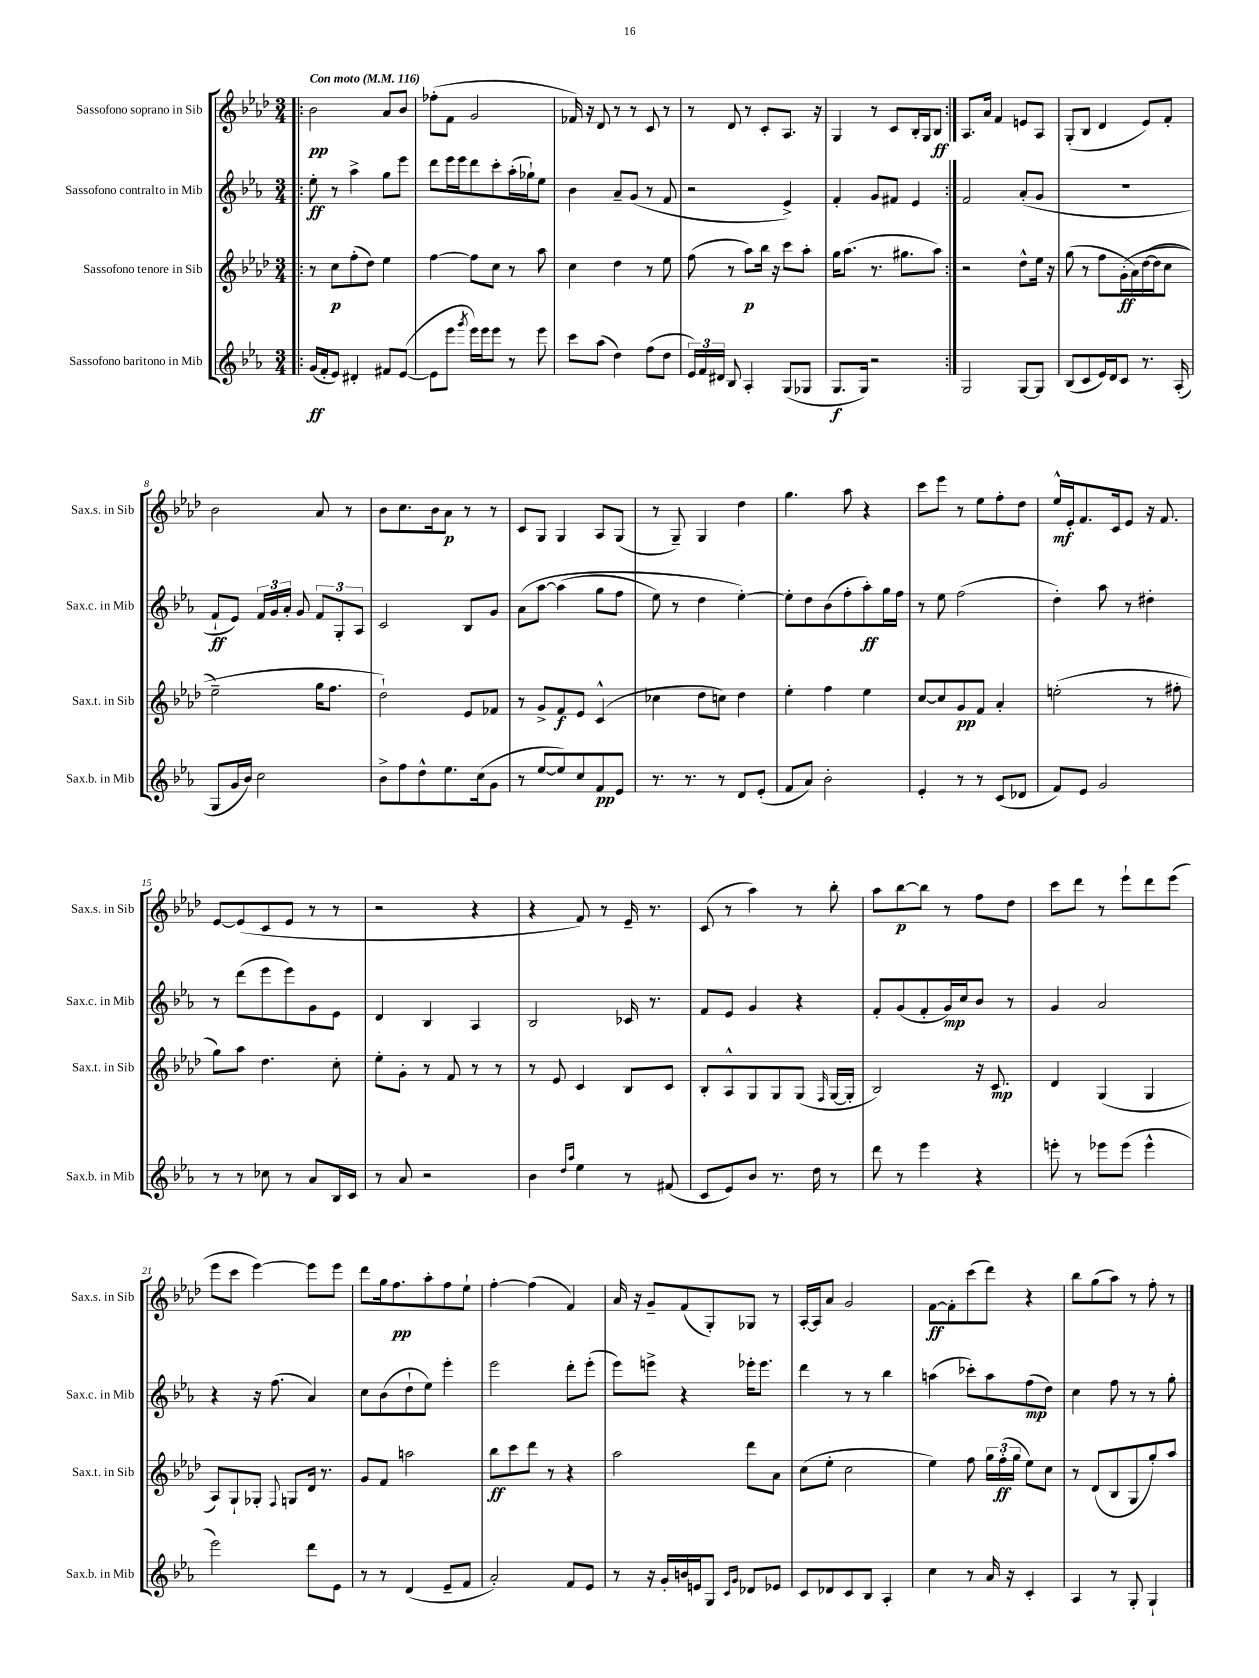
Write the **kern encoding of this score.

**kern	**dynam	**kern	**dynam	**kern	**dynam	**kern	**dynam
*part4	*part4	*part3	*part3	*part2	*part2	*part1	*part1
*staff4	*staff4	*staff3	*staff3	*staff2	*staff2	*staff1	*staff1
*I"Sassofono baritono in Mib	*	*I"Sassofono tenore in Sib	*	*I"Sassofono contralto in Mib	*	*I"Sassofono soprano in Sib	*
*I'Sax.b. in Mib	*	*I'Sax.t. in Sib	*	*I'Sax.c. in Mib	*	*I'Sax.s. in Sib	*
*clefG2	*	*clefG2	*	*clefG2	*	*clefG2	*
*k[b-e-a-]	*	*k[b-e-a-d-]	*	*k[b-e-a-]	*	*k[b-e-a-d-]	*
*M3/4	*	*M3/4	*	*M3/4	*	*M3/4	*
*MM116	*	*MM116	*	*MM116	*	*MM116	*
=1!|:	=1!|:	=1!|:	=1!|:	=1!|:	=1!|:	=1!|:	=1!|:
!	!	!	!	!	!	!LO:TX:a:B:t=Con moto	!
(16g/LL	ff	8r	.	8ee-'\	ff	2b-\	pp
16f'/J	.	.	.	.	.	.	.
8e-/J)	.	8cc\L	p	8r	.	.	.
4d#X'/	.	(8ff'\	.	4aa-^\	.	.	.
.	.	8dd-\J)	.	.	.	.	.
8f#X/L	.	4ee-\	.	8gg\L	.	8a-/L	.
([8e-/J	.	.	.	8eee-\J	.	8b-/J	.
=2	=2	=2	=2	=2	=2	=2	=2
8e-\L]	.	[4ff\	.	8ddd\L	.	(8ff-X'\L	.
8eee-\J	.	.	.	16eee-\L	.	8f\J	.
.	.	.	.	16eee-\J	.	.	.
8qggg/	.	.	.	.	.	.	.
16eee-\LL)	.	8ff\L]	.	8ddd\	.	2g/	.
16eee-\J	.	.	.	.	.	.	.
8eee-\J	.	8cc\J	.	8ccc'\	.	.	.
8r	.	8r	.	(16aa-'\L	.	.	.
.	.	.	.	16gg-X`\J)	.	.	.
8eee-\	.	8aa-\	.	8ee-\J	.	.	.
=3	=3	=3	=3	=3	=3	=3	=3
8ccc\L	.	4cc\	.	4b-\	.	16f-X/)	.
.	.	.	.	.	.	16r	.
(8aa-\J	.	.	.	.	.	8d-/	.
4dd\)	.	4dd-\	.	8a-~/L	.	8r	.
.	.	.	.	(8g/J	.	8r	.
(8ff\L	.	8r	.	8r	.	8c/	.
8dd\J	.	8ee-\	.	8f/	.	8r	.
=4	=4	=4	=4	=4	=4	=4	=4
24e-/LL)	.	(8ff\	.	2r	.	8r	.
24f/	.	.	.	.	.	.	.
24d#X/JJ	.	.	.	.	.	.	.
8B-/	.	8r	.	.	.	8d-/	.
4A-'/	.	8aa-\L)	p	.	.	8r	.
.	.	16bb-\Jk	.	.	.	8c'/L	.
.	.	16r	.	.	.	.	.
(8G/L	.	8ccc\L	.	4e-^/)	.	8.A-/J	.
8G-X/J	.	8aa-'\J	.	.	.	.	.
.	.	.	.	.	.	16r	.
=5	=5	=5	=5	=5	=5	=5	=5
8.G/L	f	16gg\KL	.	4f'/	.	4G/	.
.	.	(8.aa-\J	.	.	.	.	.
16G/Jk)	.	.	.	.	.	.	.
2r	.	8.r	.	8g/L	.	8r	.
.	.	.	.	8f#X/J	.	8c/L	.
.	.	8.gg#X\L	.	.	.	.	.
.	.	.	.	4e-/	.	16B-'/L	.
.	.	.	.	.	.	16G/J	.
.	.	8aa-\J)	.	.	.	8B-/J	ff
=6:|!	=6:|!	=6:|!	=6:|!	=6:|!	=6:|!	=6:|!	=6:|!
2G/	.	2r	.	2f/	.	8.A-/L	.
.	.	.	.	.	.	16a-/Jk	.
.	.	.	.	.	.	4f/	.
[8G/L	.	8dd-^^\L	.	(8a-'/L	.	8en/L	.
8G/J]	.	16ee-\Jk	.	8g/J	.	8A-/J	.
.	.	16r	.	.	.	.	.
=7	=7	=7	=7	=7	=7	=7	=7
(8B-/L	.	(8gg\	.	2.r	.	(8G'/L	.
8c/	.	8r	.	.	.	8B-/J	.
16e-/L)	.	8ff\L	.	.	.	4d-/	.
16d/J	.	.	.	.	.	.	.
8c/J	.	(16g'\L	ff	.	.	.	.
.	.	16a-\)	.	.	.	.	.
8.r	.	([16dd-\	.	.	.	8e-/L)	.
.	.	16dd-\J]	.	.	.	.	.
.	.	8cc\J	.	.	.	8f'/J	.
(16A-'/	.	.	.	.	.	.	.
!!LO:LB:g=z
=8	=8	=8	=8	=8	=8	=8	=8
8G/L	.	2ee-~\)	.	8f`/L	ff	2b-\	.
16g/L	.	.	.	8e-/J)	.	.	.
16b-/JJ)	.	.	.	.	.	.	.
2cc\	.	.	.	24f/LL	.	.	.
.	.	.	.	24g/	.	.	.
.	.	.	.	24a-'/JJ	.	.	.
.	.	.	.	8g/	.	.	.
.	.	16gg\KL	.	12f/L	.	8a-/	.
.	.	8.ff\J	.	.	.	.	.
.	.	.	.	12G'/	.	.	.
.	.	.	.	.	.	8r	.
.	.	.	.	12A-/J	.	.	.
=9	=9	=9	=9	=9	=9	=9	=9
8b-^\L	.	2dd-`\)	.	2c/	.	8b-\L	.
8ff\	.	.	.	.	.	8.cc\	.
8dd^^\	.	.	.	.	.	.	.
.	.	.	.	.	.	16b-\k	.
8.ee-\	.	.	.	.	.	8a-\J	p
.	.	8e-/L	.	8B-/L	.	8r	.
(16cc\k	.	.	.	.	.	.	.
8g\J	.	8f-X/J	.	8g/J	.	8r	.
=10	=10	=10	=10	=10	=10	=10	=10
8r	.	8r	.	(8a-\L	.	8c/L	.
[8ee-/L	.	8g^/L	.	[8aa-\J	.	8G/J	.
8ee-/])	.	8f/	f	(4aa-\]	.	4G/	.
8cc/	.	8e-/J	.	.	.	.	.
8f/	pp	(4c^^/	.	8gg\L	.	8A-/L	.
8e-/J	.	.	.	8ff\J	.	(8G/J	.
=11	=11	=11	=11	=11	=11	=11	=11
8.r	.	4cc-X\	.	8ee-\)	.	8r	.
.	.	.	.	8r	.	8G~/)	.
8.r	.	.	.	.	.	.	.
.	.	8dd-\L	.	4dd\	.	4G/	.
8r	.	8ccn\J)	.	.	.	.	.
8d/L	.	4dd-\	.	[4ee-'\)	.	4dd-\	.
(8e-'/J	.	.	.	.	.	.	.
=12	=12	=12	=12	=12	=12	=12	=12
8f/L	.	4ee-'\	.	8ee-'\L]	.	4.gg\	.
8a-/J)	.	.	.	8dd\	.	.	.
2b-'\	.	4ff\	.	(8b-\	.	.	.
.	.	.	.	8ff'\	.	8aa-\	.
.	.	4ee-\	.	8aa-'\)	ff	4r	.
.	.	.	.	16gg\L	.	.	.
.	.	.	.	16ff\JJ	.	.	.
=13	=13	=13	=13	=13	=13	=13	=13
4e-'/	.	[8cc/L	.	8r	.	8ccc\L	.
.	.	8cc/]	.	8ee-\	.	8eee-\J	.
8r	.	8g/	pp	(2ff\	.	8r	.
8r	.	8f/J	.	.	.	8ee-\L	.
(8c/L	.	4a-'/	.	.	.	8ff'\	.
8d-X/J	.	.	.	.	.	8dd-\J	.
=14	=14	=14	=14	=14	=14	=14	=14
8f/L)	.	(2een'\	.	4dd'\)	.	16ee-^^/LL	mf
.	.	.	.	.	.	16e-'/J	.
8e-/J	.	.	.	.	.	8.f/	.
2g/	.	.	.	8aa-\	.	.	.
.	.	.	.	.	.	16c/k	.
.	.	.	.	8r	.	8e-/J	.
.	.	8r	.	4dd#X'\	.	16r	.
.	.	.	.	.	.	8.f/	.
.	.	8ff#X'\	.	.	.	.	.
!!LO:LB:g=z
=15	=15	=15	=15	=15	=15	=15	=15
8r	.	8gg\L)	.	8r	.	[8e-/L	.
8r	.	8aa-\J	.	(8ddd\L	.	(8e-/]	.
8cc-X\	.	4.dd-\	.	8eee-\	.	8c/	.
8r	.	.	.	8eee-\)	.	8e-/J	.
8a-/L	.	.	.	8g\	.	8r	.
16B-/L	.	8cc'\	.	8e-\J	.	8r	.
16c/JJ	.	.	.	.	.	.	.
=16	=16	=16	=16	=16	=16	=16	=16
8r	.	8ee-'\L	.	4d/	.	2r	.
8a-/	.	8g'\J	.	.	.	.	.
2r	.	8r	.	4B-/	.	.	.
.	.	8f/	.	.	.	.	.
.	.	8r	.	4A-/	.	4r	.
.	.	8r	.	.	.	.	.
=17	=17	=17	=17	=17	=17	=17	=17
4b-\	.	8r	.	2B-/	.	4r	.
.	.	8e-/	.	.	.	.	.
16qqdd/LL	.	.	.	.	.	.	.
16qqaa-/JJ	.	.	.	.	.	.	.
4ee-\	.	4c/	.	.	.	8f/)	.
.	.	.	.	.	.	8r	.
8r	.	8B-/L	.	16c-X/	.	16e-~/	.
.	.	.	.	8.r	.	8.r	.
(8f#X/	.	8c/J	.	.	.	.	.
=18	=18	=18	=18	=18	=18	=18	=18
8c/L	.	8B-'/L	.	8f/L	.	(8c/	.
8e-/)	.	8A-^^/	.	8e-/J	.	8r	.
8b-/J	.	8G/	.	4g/	.	4aa-\)	.
8.r	.	8G/	.	.	.	.	.
.	.	(8G/J	.	4r	.	8r	.
16dd\	.	.	.	.	.	.	.
.	.	16qqF/	.	.	.	.	.
8r	.	[16G/LL	.	.	.	8bb-'\	.
.	.	16G'/JJ]	.	.	.	.	.
=19	=19	=19	=19	=19	=19	=19	=19
8ddd\	.	2B-/)	.	8f'/L	.	8aa-\L	.
8r	.	.	.	(8g/	.	[8bb-\	p
4eee-\	.	.	.	8f'/	.	8bb-\J]	.
.	.	.	.	16g/L)	mp	8r	.
.	.	.	.	16cc/J	.	.	.
4r	.	16r	.	8b-/J	.	8ff\L	.
.	.	8.c/	mp	.	.	.	.
.	.	.	.	8r	.	8dd-\J	.
=20	=20	=20	=20	=20	=20	=20	=20
8eeen'\	.	4d-/	.	4g/	.	8ccc\L	.
8r	.	.	.	.	.	8ddd-\J	.
8eee-X\L	.	(4G/	.	2a-/	.	8r	.
(8eee-\J	.	.	.	.	.	8eee-`\L	.
4eee-^^\	.	4G/	.	.	.	8ddd-\	.
.	.	.	.	.	.	(8eee-\J	.
!!LO:LB:g=z
=21	=21	=21	=21	=21	=21	=21	=21
2eee-\)	.	8A-/L)	.	4r	.	8eee-\L	.
.	.	8G`/	.	.	.	8ccc\J	.
.	.	8G-X'/J	.	16r	.	[4eee-\)	.
.	.	.	.	(8.ff\	.	.	.
.	.	8qqF/	.	.	.	.	.
.	.	8Gn/L	.	.	.	.	.
8ddd\L	.	16d-/Jk	.	4a-/)	.	8eee-\L]	.
.	.	8.r	.	.	.	.	.
8e-\J	.	.	.	.	.	8eee-\J	.
=22	=22	=22	=22	=22	=22	=22	=22
8r	.	8g/L	.	8cc\L	.	8ddd-\L	.
8r	.	8f/J	.	(8b-\	.	16gg\k	.
.	.	.	.	.	.	8.ff\	pp
(4d/	.	2aan\	.	8dd`\	.	.	.
.	.	.	.	8ee-\J)	.	8aa-'\	.
8e-~/L	.	.	.	4eee-'\	.	8ff\	.
8f/J	.	.	.	.	.	8ee-`\J	.
=23	=23	=23	=23	=23	=23	=23	=23
2a-'/)	.	8bb-\L	ff	2eee-\	.	[4ff'\	.
.	.	8ccc\	.	.	.	.	.
.	.	8ddd-\J	.	.	.	(4ff\]	.
.	.	8r	.	.	.	.	.
8f/L	.	4r	.	8ddd'\L	.	4f/)	.
8e-/J	.	.	.	(8eee-'\J	.	.	.
=24	=24	=24	=24	=24	=24	=24	=24
8r	.	2aa-\	.	8eee-\L)	.	16a-/	.
.	.	.	.	.	.	16r	.
16r	.	.	.	8eeen^\J	.	8g~/L	.
16g'/LL	.	.	.	.	.	.	.
16bn/	.	.	.	4r	.	(8f/	.
16en/J	.	.	.	.	.	.	.
8G/J	.	.	.	.	.	8G'/)	.
16qqc/LL	.	.	.	.	.	.	.
16qqg/JJ	.	.	.	.	.	.	.
8d-X/L	.	8ddd-\L	.	16eee-X'\KL	.	8G-X/J	.
.	.	.	.	8.eee-\J	.	.	.
8e-X/J	.	8a-\J	.	.	.	8r	.
=25	=25	=25	=25	=25	=25	=25	=25
8c/L	.	(8cc\L	.	4ddd\	.	[16A-'/LL	.
.	.	.	.	.	.	16A-/J]	.
8d-X/	.	8ee-'\J	.	.	.	8a-/J	.
8c/	.	2cc\	.	8r	.	2g/	.
8B-/J	.	.	.	8r	.	.	.
4A-'/	.	.	.	4bb-\	.	.	.
=26	=26	=26	=26	=26	=26	=26	=26
4cc\	.	4ee-\)	.	(4aan\	.	[8f\L	ff
.	.	.	.	.	.	8f'\]	.
8r	.	8ff\	.	8ccc-X'\L)	.	(8ccc\	.
16a-/	.	24gg\LL	.	8aa\	.	8ddd-\J)	.
.	.	(24ff'\	ff	.	.	.	.
16r	.	.	.	.	.	.	.
.	.	24gg\JJ	.	.	.	.	.
4c'/	.	8ee-\L)	.	(8ff\	mp	4r	.
.	.	8cc\J	.	8dd\J)	.	.	.
=27	=27	=27	=27	=27	=27	=27	=27
4A-/	.	8r	.	4cc\	.	8bb-\L	.
.	.	(8d-/L	.	.	.	(8gg\	.
8r	.	8B-/	.	8ff\	.	8aa-\J)	.
8G'/	.	8G/	.	8r	.	8r	.
4G`/	.	8gg'/)	.	8r	.	8ff'\	.
.	.	8aa-/J	.	8gg'\	.	8r	.
==	==	==	==	==	==	==	==
*-	*-	*-	*-	*-	*-	*-	*-
